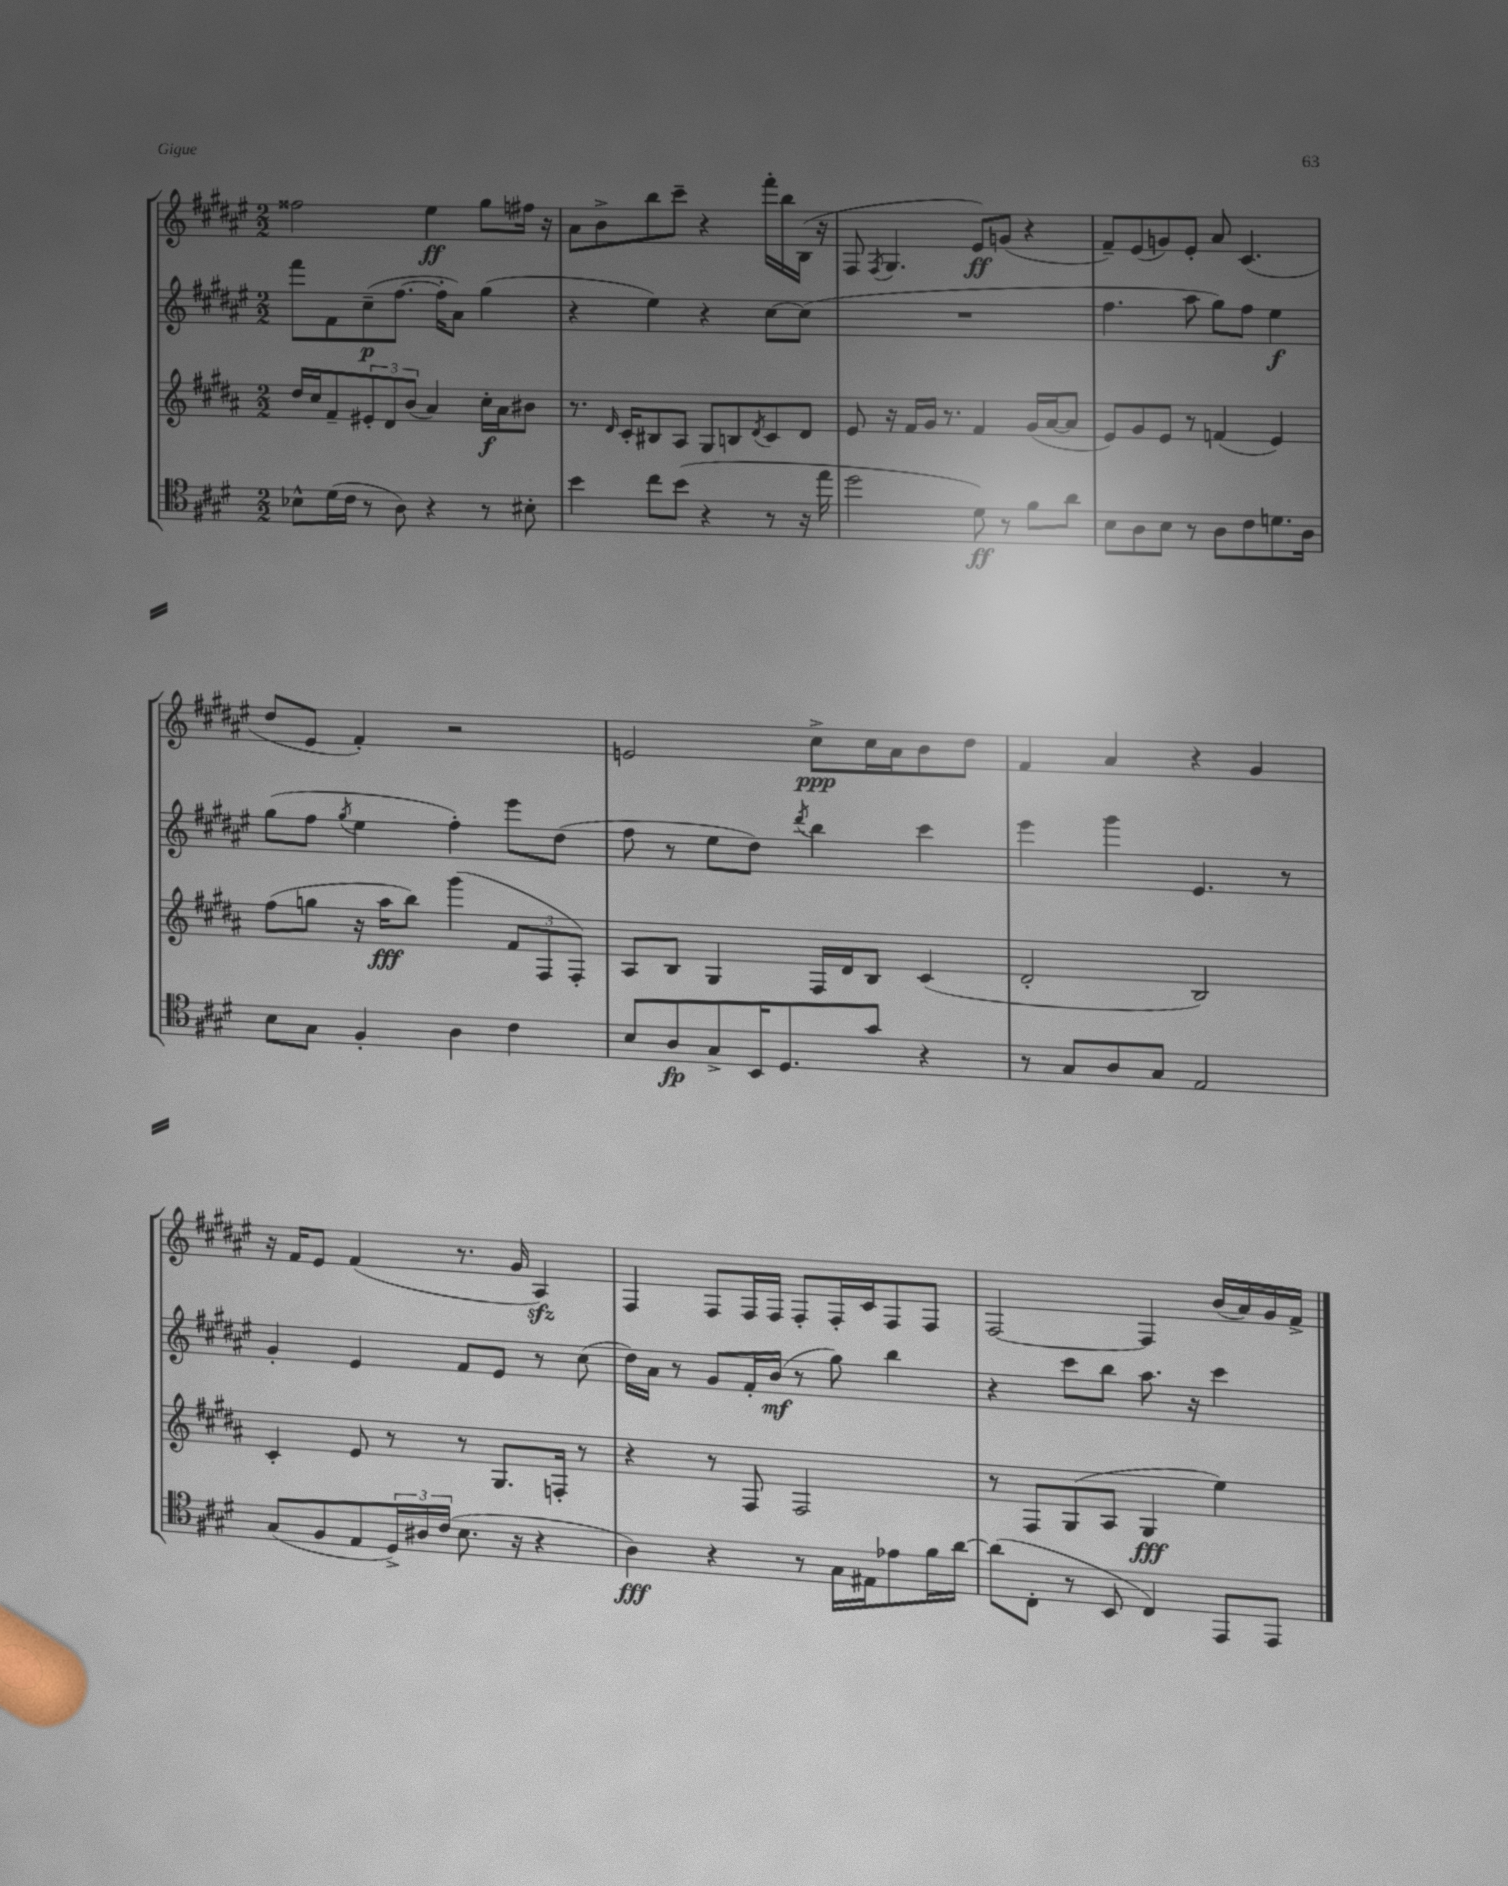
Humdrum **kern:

**kern	**kern	**kern	**kern
*staff4	*staff3	*staff2	*staff1
*clefC4	*clefG2	*clefG2	*clefG2
*k[f#c#g#d#]	*k[f#c#g#d#a#]	*k[f#c#g#d#a#e#]	*k[f#c#g#d#a#e#]
*M2/2	*M2/2	*M2/2	*M2/2
8B-^^	16dd#	8fff#	2ff##
.	16cc#	.	.
(16d#	8f#~	8f#	.
16c#	.	.	.
8r	12e#'	(8cc#~	.
.	12d#	.	.
8A)	.	[8.ff#	.
.	(12b	.	.
4r	4a#)	.	4ee#
.	.	16ff#']	.
.	.	8a#)	.
8r	16cc#'	(4gg#	8gg#
.	16a#	.	.
8B#'	8b#	.	16ff#
.	.	.	16r
=	=	=	=
4b	8.r	4r	8a#
.	.	.	8b^
.	16qqd#	.	.
.	16c#'	.	.
8cc#	8B#	4ee#)	8bb
(8b	8A#	.	8ccc#~
4r	8G#	4r	4r
.	8B	.	.
.	8qd#	.	.
8r	8c#	[8cc#	16fff#'
.	.	.	16bb
16r	8d#	(8cc#]	(16B
16ee	.	.	16r
=	=	=	=
2dd#	8e	1r	8F#
.	.	.	8qF#
.	16r	.	4.G#
.	16f#	.	.
.	16g#	.	.
.	8.r	.	.
8d#)	4f#	.	8e#)
8r	.	.	(8g
8f#	(16g#	.	4r
.	[16a#	.	.
8a	8a#]	.	.
=	=	=	=
8B	8e)	4.ff#	8f#~)
8A	8g#	.	(8e#
8B	8e	.	8g)
8r	8r	8aa#	8e#'
8A	(4f	8gg#)	8a#
8c#	.	8ff#	(4.c#
8.d	4e)	4ee#	.
16A	.	.	.
=	=	=	=
8B	(8ff#	(8gg#	8dd#
8G#	8gg	8ff#	8e#
.	.	8qgg#	.
4F#'	16r	4ee#	4f#')
.	16aa#	.	.
.	8bb)	.	.
4A	(4ggg#	4ff#')	2r
4c#	12f#	8eee#	.
.	12F#	.	.
.	.	(8dd#	.
.	12F#')	.	.
=	=	=	=
8B	8A#	8ff#	2e
8A	8B	8r	.
8G#^	4G#	8ee#	.
16BB	.	8dd#)	.
8.D#	.	.	.
.	.	8qddd#	.
.	16F#	4bb	8cc#^
.	16d#	.	.
8g#	8B	.	16cc#
.	.	.	16a#
4r	(4c#	4ccc#	8b
.	.	.	8dd#
=	=	=	=
8r	2d#'	4eee#	4f#
8G#	.	.	.
8A	.	4ggg#	4a#
8G#	.	.	.
2E	2B)	4.e#	4r
.	.	.	4g#
.	.	8r	.
=	=	=	=
(8G#	4c#'	4g#'	16r
.	.	.	16f#
8F#	.	.	8e#
8E	8e	4e#	(4f#
24D#^)	8r	.	.
24A#	.	.	.
(24c#	.	.	.
8.B	8r	8f#	8.r
.	8.G#	8e#	.
16r	.	.	16g#
4r	.	8r	4A#)
.	16F'	.	.
.	8r	(8cc#	.
=	=	=	=
4A)	4r	16dd#)	4F#
.	.	16a#	.
.	.	8r	.
4r	8r	8g#	8F#
.	8F#	16f#'	16F#
.	.	(16b	16F#
8r	2F#	8r	8F#'
16G#	.	8gg#)	16F#'
16E#	.	.	16c#
8e-	.	4bb	8F#
16f#	.	.	8F#
[16a	.	.	.
=	=	=	=
(8a]	8r	4r	[2F#
8C#'	8F#	.	.
8r	(8G#	8ccc#	.
8BB	8A#	8bb	.
4C#)	4G#	8.aa#	4F#]
.	.	16r	.
8EE	4ee)	4ccc#	(16b
.	.	.	16a#)
8EE	.	.	16g#
.	.	.	16f#^
==	==	==	==
*-	*-	*-	*-
